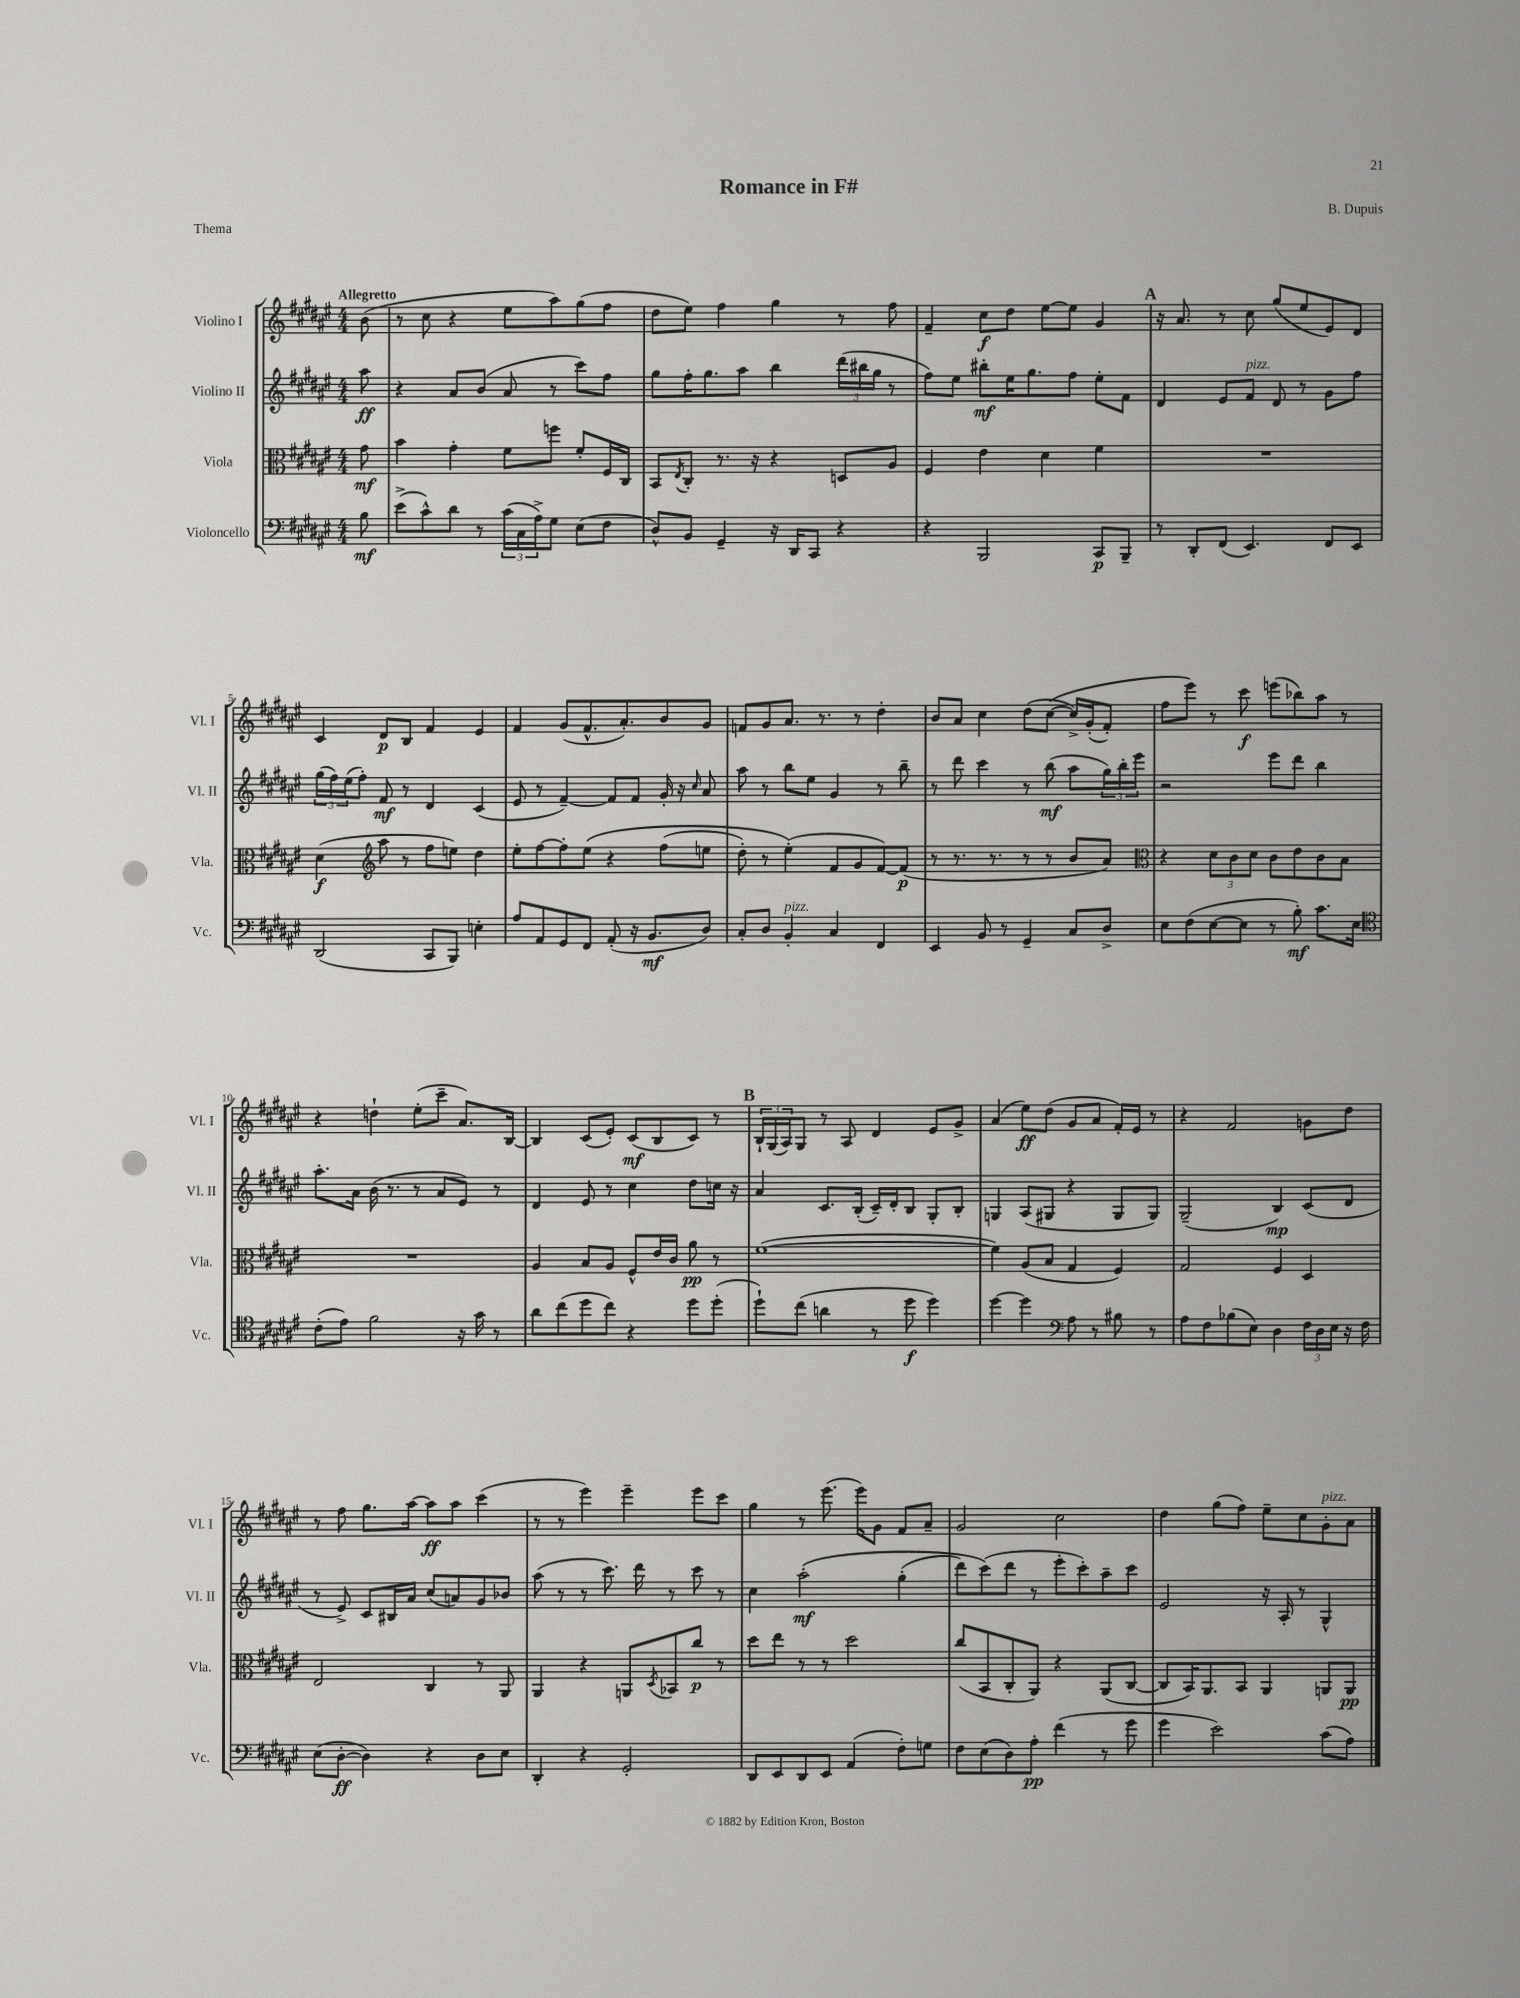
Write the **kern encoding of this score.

**kern	**dynam	**kern	**dynam	**kern	**dynam	**kern	**dynam
*part4	*part4	*part3	*part3	*part2	*part2	*part1	*part1
*staff4	*staff4	*staff3	*staff3	*staff2	*staff2	*staff1	*staff1
*I"Violoncello	*	*I"Viola	*	*I"Violino II	*	*I"Violino I	*
*I'Vc.	*	*I'Vla.	*	*I'Vl. II	*	*I'Vl. I	*
*clefF4	*	*clefC3	*	*clefG2	*	*clefG2	*
*k[f#c#g#d#a#e#]	*	*k[f#c#g#d#a#e#]	*	*k[f#c#g#d#a#e#]	*	*k[f#c#g#d#a#e#]	*
*M4/4	*	*M4/4	*	*M4/4	*	*M4/4	*
=	=	=	=	=	=	=	=
!	!	!	!	!	!	!LO:TX:a:B:t=Allegretto	!
8B\	mf	8g#\	mf	8aa#\	ff	(8b\	.
=1	=1	=1	=1	=1	=1	=1	=1
(8e#^\L	.	4b\	.	4r	.	8r	.
8c#^^\)	.	.	.	.	.	8cc#\	.
8d#\J	.	4g#'\	.	8a#/L	.	4r	.
8r	.	.	.	(8b/J	.	.	.
(24c#\LL	.	8f#\L	.	8a#/	.	8ee#\L	.
24C#\	.	.	.	.	.	.	.
24A#^\J)	.	.	.	.	.	.	.
8G#\J	.	8ffn\J	.	8r	.	8aa#\)	.
(8E#\L	.	8f#'/L	.	8ccc#\L)	.	(8gg#\	.
8F#\J	.	16F#/L	.	8ff#\J	.	8ff#\J	.
.	.	16C#/JJ	.	.	.	.	.
=2	=2	=2	=2	=2	=2	=2	=2
8D#^^/L)	.	8BB/L	.	8gg#\L	.	8dd#\L	.
.	.	8qE#/	.	.	.	.	.
8BB/J	.	8C#'/J	.	16ff#'\K	.	8ee#\J)	.
.	.	.	.	8.gg#\	.	.	.
4GG#~/	.	8.r	.	.	.	4ff#\	.
.	.	.	.	8aa#\J	.	.	.
.	.	16r	.	.	.	.	.
16r	.	4r	.	4bb\	.	4gg#\	.
16DD#/KL	.	.	.	.	.	.	.
8CC#/J	.	.	.	.	.	.	.
4r	.	8Dn/L	.	(24ddd#\LL	.	8r	.
.	.	.	.	24bb#X\	.	.	.
.	.	.	.	24gg#\JJ	.	.	.
.	.	8A#/J	.	8r	.	8ff#\	.
=3	=3	=3	=3	=3	=3	=3	=3
4r	.	4F#/	.	8ff#\L)	.	4f#~/	.
.	.	.	.	8ee#\J	.	.	.
2BBB/	.	4e#\	.	8bb#X'\L	mf	8cc#\L	f
.	.	.	.	16ee#\K	.	8dd#\J	.
.	.	.	.	8.gg#\	.	.	.
.	.	4d#\	.	.	.	[8ee#\L	.
.	.	.	.	8ff#\J	.	8ee#\J]	.
8CC#/L	p	4f#\	.	8ee#'\L	.	4g#/	.
8BBB~/J	.	.	.	8f#\J	.	.	.
!!LO:REH:place=s1:t=A
=4	=4	=4	=4	=4	=4	=4	=4
8r	.	1r	.	4d#/	.	16r	.
.	.	.	.	.	.	8.a#/	.
8DD#'/L	.	.	.	.	.	.	.
(8FF#/J	.	.	.	8e#/L	.	8r	.
!	!	!	!	!LO:TX:a:i:t=pizz.	!	!	!
4.EE#/)	.	.	.	8f#/J	.	8cc#\	.
.	.	.	.	8d#/	.	(8gg#/L	.
.	.	.	.	8r	.	8ee#/	.
8FF#/L	.	.	.	8g#\L	.	8e#/)	.
8EE#/J	.	.	.	8ff#\J	.	8d#/J	.
!!LO:LB:g=z
=5	=5	=5	=5	=5	=5	=5	=5
(2DD#/	.	(4d#\	f	(24gg#\LL	.	4c#/	.
.	.	.	.	24ff#\)	.	.	.
.	.	.	.	(24ee#\J	.	.	.
.	.	.	.	8ff#'\J)	.	.	.
*	*	*clefG2	*	*	*	*	*
.	.	8aa#\	.	8f#/	mf	8d#/L	p
.	.	8r	.	8r	.	8B/J	.
8CC#/L	.	8ff#\L	.	4d#/	.	4f#/	.
8BBB/J)	.	8een\J)	.	.	.	.	.
4En'\	.	4dd#\	.	(4c#/	.	4e#/	.
=6	=6	=6	=6	=6	=6	=6	=6
8A#/L	.	8ee#'\L	.	8e#/	.	4f#/	.
8AA#/	.	[8ff#\	.	8r	.	.	.
8GG#/	.	8ff#'\]	.	[4f#~/)	.	(8g#/L	.
8FF#/J	.	(8ee#\J	.	.	.	8.f#^^/	.
(8AA#'/	.	4r	.	8f#/L]	.	.	.
.	.	.	.	.	.	8.a#'/)	.
16r	.	.	.	8f#/J	.	.	.
8.BB/L	mf	.	.	.	.	.	.
.	.	(8ff#\L	.	16g#'/	.	8b/	.
.	.	.	.	16r	.	.	.
.	.	.	.	16qqcc#/	.	.	.
8D#/J)	.	8een\J	.	8a#/	.	8g#/J	.
=7	=7	=7	=7	=7	=7	=7	=7
8C#'/L	.	8dd#'\)	.	8aa#\	.	8fn/L	.
8D#/J	.	8r	.	8r	.	8g#/	.
!LO:TX:a:i:t=pizz.	!	!	!	!	!	!	!
4BB'/	.	(4ee#'\)	.	8bb\L	.	8.a#/J	.
.	.	.	.	8ee#\J	.	.	.
.	.	.	.	.	.	8.r	.
4C#/	.	8f#/L	.	4g#/	.	.	.
.	.	8g#/	.	.	.	8r	.
4FF#/	.	[8f#/)	.	8r	.	4dd#'\	.
.	.	(8f#/J]	p	8bb~\	.	.	.
=8	=8	=8	=8	=8	=8	=8	=8
4EE#/	.	8r	.	8r	.	8b/L	.
.	.	8.r	.	8ddd#\	.	8a#/J	.
8BB/	.	.	.	4ccc#\	.	4cc#\	.
.	.	8.r	.	.	.	.	.
8r	.	.	.	.	.	.	.
4GG#~/	.	8r	.	8r	.	(8dd#\L	.
.	.	8r	.	(8bb\	mf	([8cc#\J	.
8C#/L	.	8b/L	.	8aa#\L	.	16cc#^/LL])	.
.	.	.	.	.	.	(16g#'/J	.
8D#^/J	.	8a#/J)	.	24gg#\L)	.	8f#'/J)	.
.	.	.	.	24bb'\	.	.	.
.	.	.	.	24eee#\JJ	.	.	.
=9	=9	=9	=9	=9	=9	=9	=9
*	*	*clefC3	*	*	*	*	*
8E#\L	.	4r	.	2r	.	8ff#\L	.
(8F#\	.	.	.	.	.	8eee#\J)	.
[8E#\	.	12d#\L	.	.	.	8r	.
.	.	12c#\	.	.	.	.	.
8E#\J]	.	.	.	.	.	8ccc#\	f
.	.	12d#\J	.	.	.	.	.
8r	.	8c#\L	.	8eee#\L	.	(8eeen\L	.
8B'\)	mf	8e#\	.	8ddd#\J	.	8bb-X\)	.
8.c#\L	.	8c#\	.	4bb\	.	8aa#\J	.
.	.	8B\J	.	.	.	8r	.
16E#\Jk	.	.	.	.	.	.	.
!!LO:LB:g=z
=10	=10	=10	=10	=10	=10	=10	=10
*clefC4	*	*	*	*	*	*	*
(8c#'\L	.	1r	.	8.aa#'\L	.	4r	.
8e#\J)	.	.	.	.	.	.	.
.	.	.	.	16a#\Jk	.	.	.
2f#\	.	.	.	(16b\	.	4ddn`\	.
.	.	.	.	8.r	.	.	.
.	.	.	.	8r	.	(8ee#'\L	.
.	.	.	.	8a#/L	.	8ccc#~\J	.
16r	.	.	.	8e#/J)	.	8.a#/L)	.
16g#\	.	.	.	.	.	.	.
8r	.	.	.	8r	.	.	.
.	.	.	.	.	.	[16B/Jk	.
=11	=11	=11	=11	=11	=11	=11	=11
8a#\L	.	4A#/	.	4d#/	.	4B/]	.
(8cc#\	.	.	.	.	.	.	.
8dd#\	.	8B/L	.	8e#/	.	(8c#/L	.
8cc#\J)	.	8A#/J	.	8r	.	8e#'/J)	.
4r	.	8F#^^/L	.	4cc#\	.	(8c#/L	mf
.	.	16e#/L	.	.	.	8B/	.
.	.	16c#/JJ	.	.	.	.	.
8dd#\L	.	8a#\	pp	8dd#\L	.	8c#/J)	.
(8dd#'\J	.	8r	.	16ccn\Jk	.	8r	.
.	.	.	.	16r	.	.	.
!!LO:REH:place=s1:t=B
=12	=12	=12	=12	=12	=12	=12	=12
8dd#`\L)	.	([1f#	.	4a#/	.	24B`/LL	.
.	.	.	.	.	.	(24G#/	.
.	.	.	.	.	.	24A#/J)	.
(8cc#\J	.	.	.	.	.	8G#/J	.
4an\	.	.	.	8.c#/L	.	8r	.
.	.	.	.	.	.	8A#/	.
.	.	.	.	(16B'/Jk	.	.	.
8r	.	.	.	16c#~/LL)	.	4d#/	.
.	.	.	.	16d#'/J	.	.	.
8dd#\	f	.	.	8B/J	.	.	.
4dd#\)	.	.	.	8G#'/L	.	8e#/L	.
.	.	.	.	8B'/J	.	8g#^/J	.
=13	=13	=13	=13	=13	=13	=13	=13
[4dd#\	.	4f#\])	.	4Gn/	.	(4a#/	.
4dd#\]	.	(8A#/L	.	(8A#/L	.	8ee#\L)	ff
.	.	8B/J	.	8G#X/J	.	(8dd#\J	.
*clefF4	*	*	*	*	*	*	*
8A#\	.	4G#/	.	4r	.	8g#/L	.
8r	.	.	.	.	.	8a#/J	.
8B#X\	.	4F#/)	.	8G#/L	.	16f#'/LL)	.
.	.	.	.	.	.	16e#/JJ	.
8r	.	.	.	8G#/J)	.	8r	.
=14	=14	=14	=14	=14	=14	=14	=14
8A#\L	.	2G#/	.	(2G#~/	.	4r	.
8F#\	.	.	.	.	.	.	.
(8B-X\	.	.	.	.	.	2f#/	.
8E#\J)	.	.	.	.	.	.	.
4D#\	.	4F#/	.	4B/)	mp	.	.
24F#\LL	.	4D#/	.	(8c#/L	.	8gn\L	.
24D#\	.	.	.	.	.	.	.
24E#\JJ	.	.	.	.	.	.	.
16r	.	.	.	8d#/J	.	8dd#\J	.
16F#\	.	.	.	.	.	.	.
!!LO:LB:g=z
=15	=15	=15	=15	=15	=15	=15	=15
(8E#\L	.	2E#/	.	8r	.	8r	.
[8D#'\J	ff	.	.	8e#^/)	.	8ff#\	.
4D#\])	.	.	.	8c#/L	.	8.gg#\L	.
.	.	.	.	16B#X/L	.	.	.
.	.	.	.	16a#/JJ	.	[16aa#\Jk	.
4r	.	4C#/	.	(8cc#/L	.	8aa#\L]	ff
.	.	.	.	8an/)	.	8aa#\J	.
8D#\L	.	8r	.	8g#/	.	(4ccc#\	.
8E#\J	.	8AA#/	.	8b-X/J	.	.	.
=16	=16	=16	=16	=16	=16	=16	=16
4DD#'/	.	4AA#/	.	(8aa#\	.	8r	.
.	.	.	.	8r	.	8r	.
4r	.	4r	.	8r	.	4eee#\)	.
.	.	.	.	8.ccc#\)	.	.	.
2GG#'/	.	8AAn/L	.	.	.	4eee#~\	.
.	.	.	.	16ddd#\	.	.	.
.	.	8qD#/	.	.	.	.	.
.	.	8BB-X/	.	8r	.	.	.
.	.	8cc#/J	p	8ccc#\	.	8eee#\L	.
.	.	8r	.	8r	.	8ccc#\J	.
=17	=17	=17	=17	=17	=17	=17	=17
8DD#/L	.	8dd#\L	.	4cc#\	.	4gg#\	.
8EE#/	.	8ee#\J	.	.	.	.	.
8DD#/	.	8r	.	(2aa#'\	mf	8r	.
8EE#/J	.	8r	.	.	.	(8.eee#\	.
(4AA#/	.	2dd#\	.	.	.	.	.
.	.	.	.	.	.	16eee#\KL)	.
.	.	.	.	.	.	8g#\J	.
8F#'\L)	.	.	.	(4gg#'\	.	8f#/L	.
8Gn\J	.	.	.	.	.	8a#~/J	.
=18	=18	=18	=18	=18	=18	=18	=18
8F#\L	.	(8cc#/L	.	8ddd#\L)	.	2g#/	.
(8E#\	.	8BB/	.	(8ccc#\)	.	.	.
8D#\)	.	8C#'/	.	8ddd#\J	.	.	.
8A#'\J	pp	8AA#/J)	.	8r	.	.	.
(4f#\	.	4r	.	8eee#'\L	.	2cc#\	.
.	.	.	.	8ccc#'\)	.	.	.
8r	.	(8AA#/L	.	8aa#~\	.	.	.
8g#\	.	[8C#/J	.	8ccc#\J	.	.	.
=19	=19	=19	=19	=19	=19	=19	=19
4g#\	.	8C#/L]	.	2e#/	.	4dd#\	.
.	.	16BB/K)	.	.	.	.	.
.	.	8.AA#/	.	.	.	.	.
2e#\)	.	.	.	.	.	(8gg#\L	.
.	.	8BB/J	.	.	.	8ff#\J)	.
.	.	4AA#/	.	16r	.	8ee#~\L	.
.	.	.	.	16A#'/	.	.	.
.	.	.	.	8r	.	8cc#\	.
!	!	!	!	!	!	!LO:TX:a:i:t=pizz.	!
(8c#\L	.	8AAn/L	.	4G#^^/	.	8g#'\	.
8A#\J)	.	8AA/J	pp	.	.	8a#\J	.
==	==	==	==	==	==	==	==
*-	*-	*-	*-	*-	*-	*-	*-
